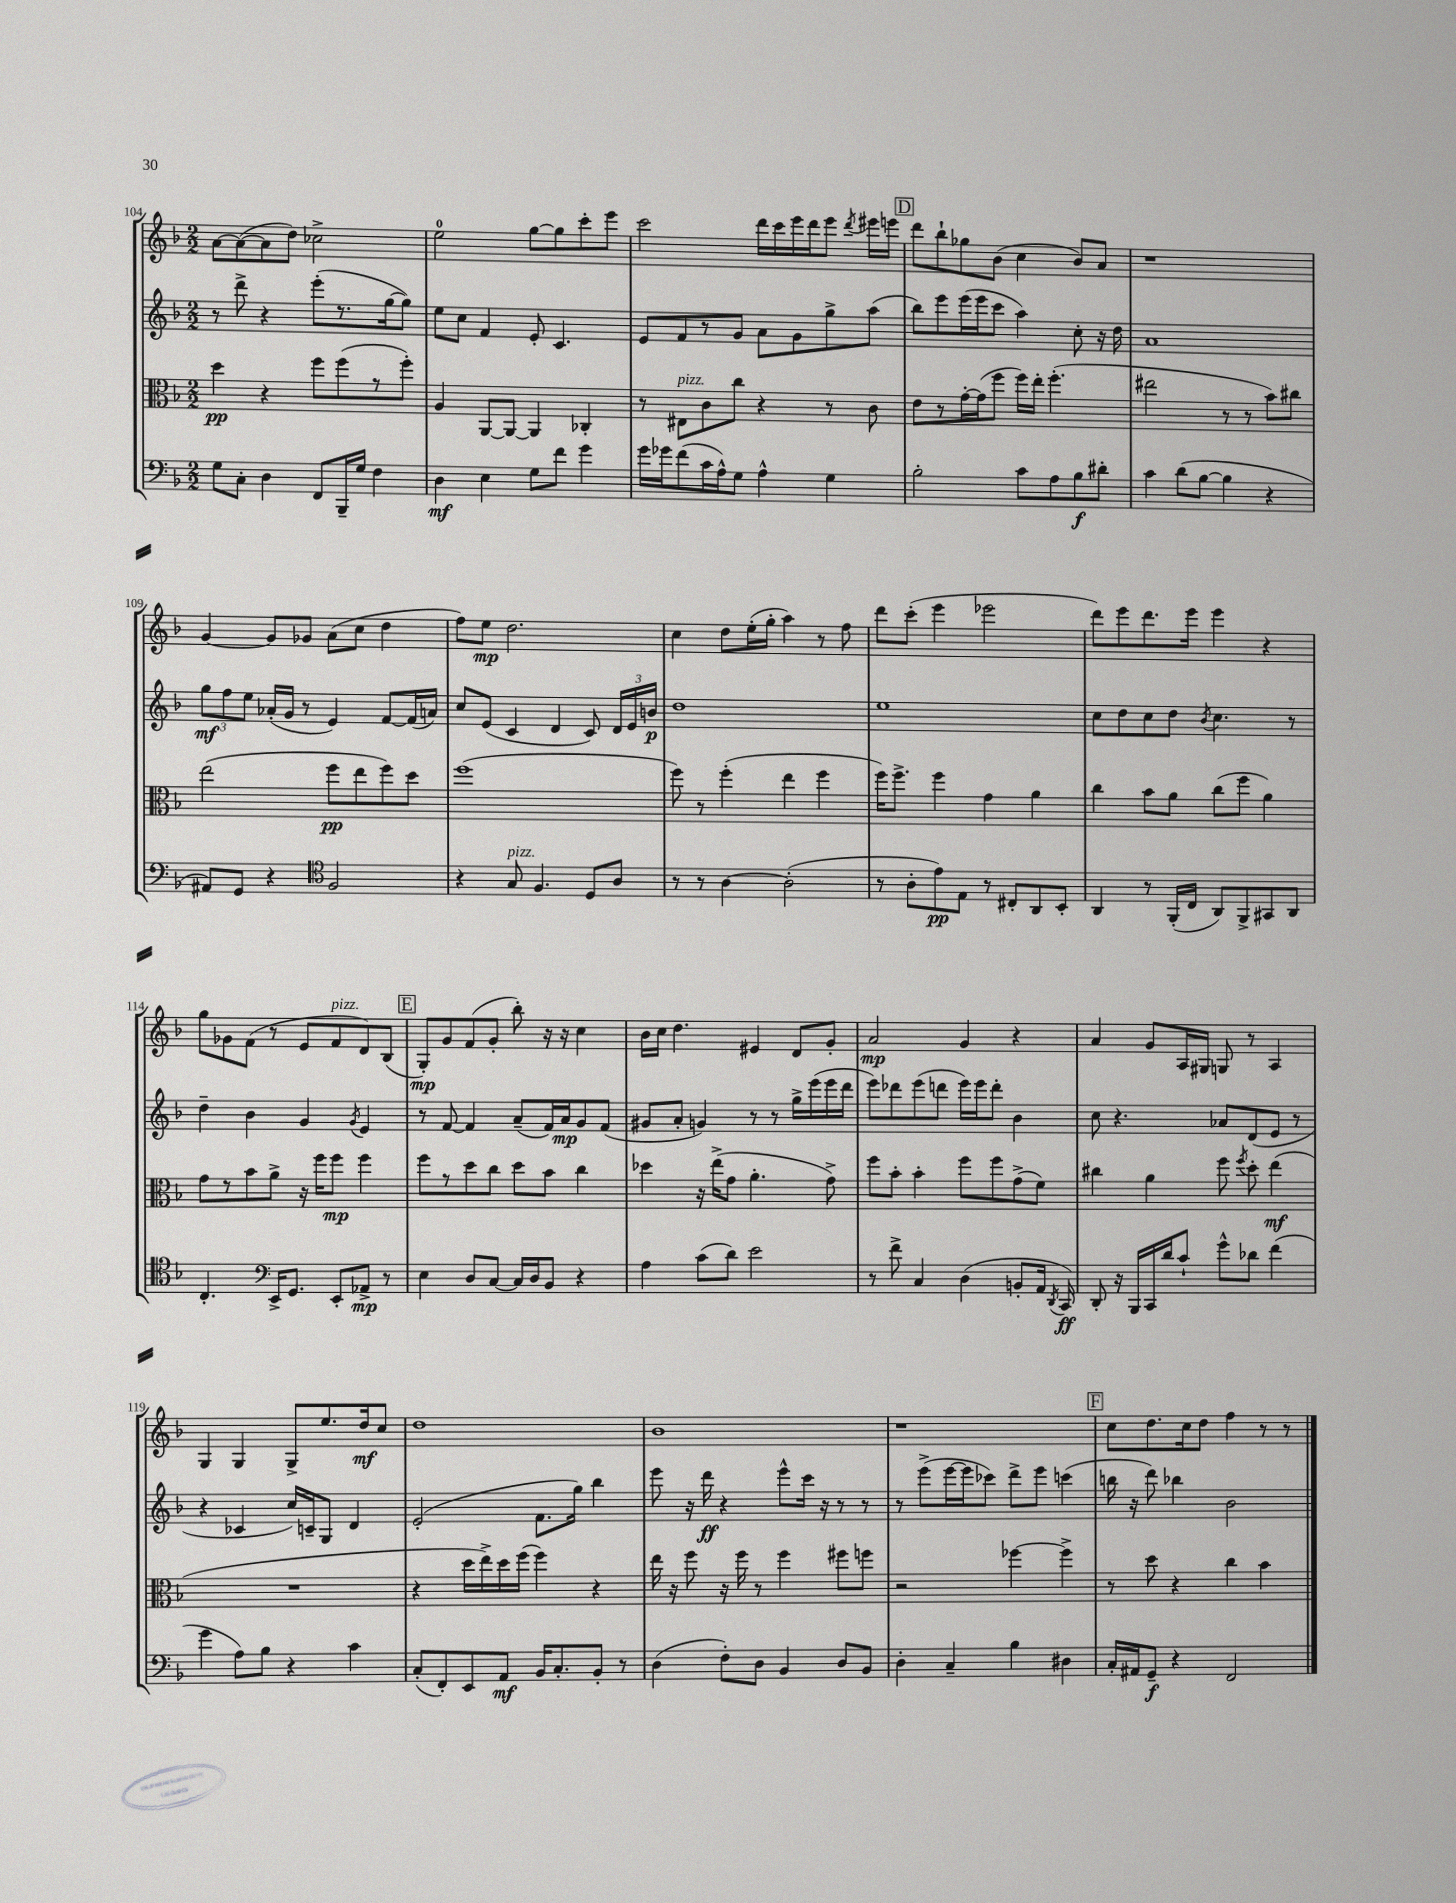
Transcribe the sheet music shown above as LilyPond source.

<<
\new StaffGroup <<
\new Staff = "s0" {
    \clef treble \key f \major \numericTimeSignature \time 2/2
    \autoBeamOff a'8[~ a'8~( a'8 d''8]) ces''2-> |
    e''2-0 g''8[~ g''8 c'''8-. e'''8] |
    c'''2 d'''16[ c'''16 e'''16 d'''16 e'''8] \acciaccatura { d'''8 } eis'''16[ e'''16] |
    \mark \markup { \box "D" } d'''8[ bes''8-! ges''8 bes'8]( c''4 bes'8[) a'8] |
    r1 |
    g'4~ g'8[ ges'8] a'8[( c''8] d''4 |
    f''8[) e''8]\mp d''2. |
    c''4 d''8[ e''16-.( g''16]-. a''4) r8 f''8 |
    d'''8[ c'''8]-.( e'''4 ees'''2 |
    d'''8[) e'''8 d'''8. e'''16] e'''4 r4 |
    g''8[ ges'8 f'8]( r8 e'8[ f'8^\markup { \italic "pizz." } d'8) bes8]( |
    \mark \markup { \box "E" } g8[-.\mp) g'8 f'8( g'8]-. bes''8-.) r16 r16 c''4 |
    bes'16[ c''16] d''4. eis'4 d'8[ g'8]-. |
    a'2\mp g'4 r4 |
    a'4 g'8[ a16 gis16] g8 r8 a4 |
    g4 g4 g8[-> e''8. d''16\mf c''8] |
    d''1 |
    bes'1 |
    r1 |
    \mark \markup { \box "F" } c''8[ d''8. c''16 d''8] f''4 r8 r8 \bar "|." |
}
\new Staff = "s1" {
    \clef treble \key f \major \numericTimeSignature \time 2/2
    \autoBeamOff r8 d'''8-> r4 e'''8[-.( r8. g''16~ g''8]) |
    e''8[ c''8] f'4 e'8-. c'4. |
    e'8[ f'8 r8 g'8] a'8[ g'8 g''8-> a''8]( |
    \mark \markup { \box "D" } bes''8[) e'''8 e'''16( e'''16 c'''8] a''4) c''8-. r16 d''16 |
    a'1 |
    \tuplet 3/2 { g''8[\mf f''8 e''8] } aes'16[-.( g'16] r8 e'4) f'8[~ f'16( a'16]) |
    c''8[ e'8]( c'4 d'4 c'8) \tuplet 3/2 { d'16[ e'16 b'16]\p } |
    d''1 |
    e''1 |
    c''8[ d''8 c''8 d''8] \acciaccatura { bes'8 } c''4. r8 |
    d''4-- bes'4 g'4 \acciaccatura { g'8 } e'4 |
    \mark \markup { \box "E" } r8 f'8~ f'4 a'8[--( f'16) a'16\mp g'8 f'8]( |
    gis'8[ a'8]-. g'4) r8 r8 g''16[-> e'''16( e'''16 d'''16] |
    e'''8[) des'''8 e'''8( d'''8] e'''16[) e'''16 d'''8]-. bes'4 |
    c''8 r4. aes'8[ d'8( e'8] r8 |
    r4 ces'4 c''16[) c'16-- g8] d'4 |
    e'2-.( f'8.[ g''16]) bes''4 |
    e'''8 r16 d'''16\ff r4 e'''8[-^ c'''16] r16 r8 r8 |
    r8 e'''8[->( e'''16~ e'''16 ces'''8]) d'''8[-> e'''8] c'''4( |
    \mark \markup { \box "F" } b''16 r16 d'''8) bes''4 bes'2 \bar "|." |
}
\new Staff = "s2" {
    \clef alto \key f \major \numericTimeSignature \time 2/2
    \autoBeamOff d''4\pp r4 f''8[ f''8( r8 f''8]-.) |
    a4 a,8[~ a,8]~ a,4 ces4-. |
    r8 eis8[^\markup { \italic "pizz." } c'8 c''8] r4 r8 c'8 |
    \mark \markup { \box "D" } e'8[ r8 g'16~-. g'16( f''8] f''16[) e''16]-. f''4.-.( |
    eis''2 r8 r8 bes'8[) cis''8] |
    e''2( f''8[\pp e''8 f''8) d''8] |
    f''1( |
    f''8) r8 f''4-.( e''4 f''4 |
    f''16[) f''8.]-> f''4 g'4 a'4 |
    c''4 bes'8[ a'8] c''8[( f''8] a'4) |
    g'8[ r8 bes'8 a'8]-> r16 f''16[ f''8]\mp f''4 |
    \mark \markup { \box "E" } f''8[ r8 d''8 c''8] d''8[ bes'8] c''4 |
    des''4 r16 e''16[->( g'8] a'4.-. g'8->) |
    f''8[ bes'8]-. bes'4-. f''8[ f''8 g'8->( f'8]) |
    cis''4 a'4 f''8 \acciaccatura { f''8 } d''8-. e''4\mf( |
    R1 |
    r4 d''16[ e''16->) d''16 f''16]( f''4) r4 |
    e''16 r16 f''8 r16 f''16 r8 f''4 fis''8[ f''8] |
    r2 fes''4~ fes''4-> |
    \mark \markup { \box "F" } r8 d''8 r4 c''4 bes'4 \bar "|." |
}
\new Staff = "s3" {
    \clef bass \key f \major \numericTimeSignature \time 2/2
    \autoBeamOff g8[ c8]-. d4 f,8[ bes,,16-- g16] f4 |
    d4\mf e4 g8[ f'8] g'4 |
    g'16[ ges'16 f'8( c'16 a16-^) g8] a4-^ g4 |
    \mark \markup { \box "D" } bes2-. c'8[ a8 bes8\f dis'8]-. |
    c'4 d'8[( bes8]~ bes4 r4 |
    ais,8[) g,8] r4 \clef tenor f2 |
    r4 g8^\markup { \italic "pizz." } f4. d8[ a8] |
    r8 r8 a4~ a2-.( |
    r8 a8[-. e'8\pp) e8] r8 cis8[-. a,8 bes,8]-. |
    a,4 r8 f,16[-.( c16] a,8[) f,8-> gis,8 a,8] |
    c4.-. \clef bass e,16[-> g,8.] e,8[-. aes,8]->\mp r8 |
    \mark \markup { \box "E" } e4 d8[ c8]~ c16[ d16 bes,8] r4 |
    a4 c'8[( d'8]) e'2 |
    r8 f'8-> c4 d4( b,8[-. a,16] \acciaccatura { d,8 } c,16\ff) |
    d,8-. r16 bes,,16[ c,16 d'16 c'8]-! g'8[-^ des'8] f'4( |
    g'4 a8[) bes8] r4 c'4 |
    c8[-.( f,8-.) e,8 a,8]\mf bes,16[ c8.-. bes,8]-. r8 |
    d4( f8[-.) d8] bes,4 d8[ bes,8] |
    d4-. c4-- bes4 dis4 |
    \mark \markup { \box "F" } c16[-. ais,16 g,8]--\f r4 f,2 \bar "|." |
}
>>
>>
\layout { \context { \Score currentBarNumber = #104 } }
